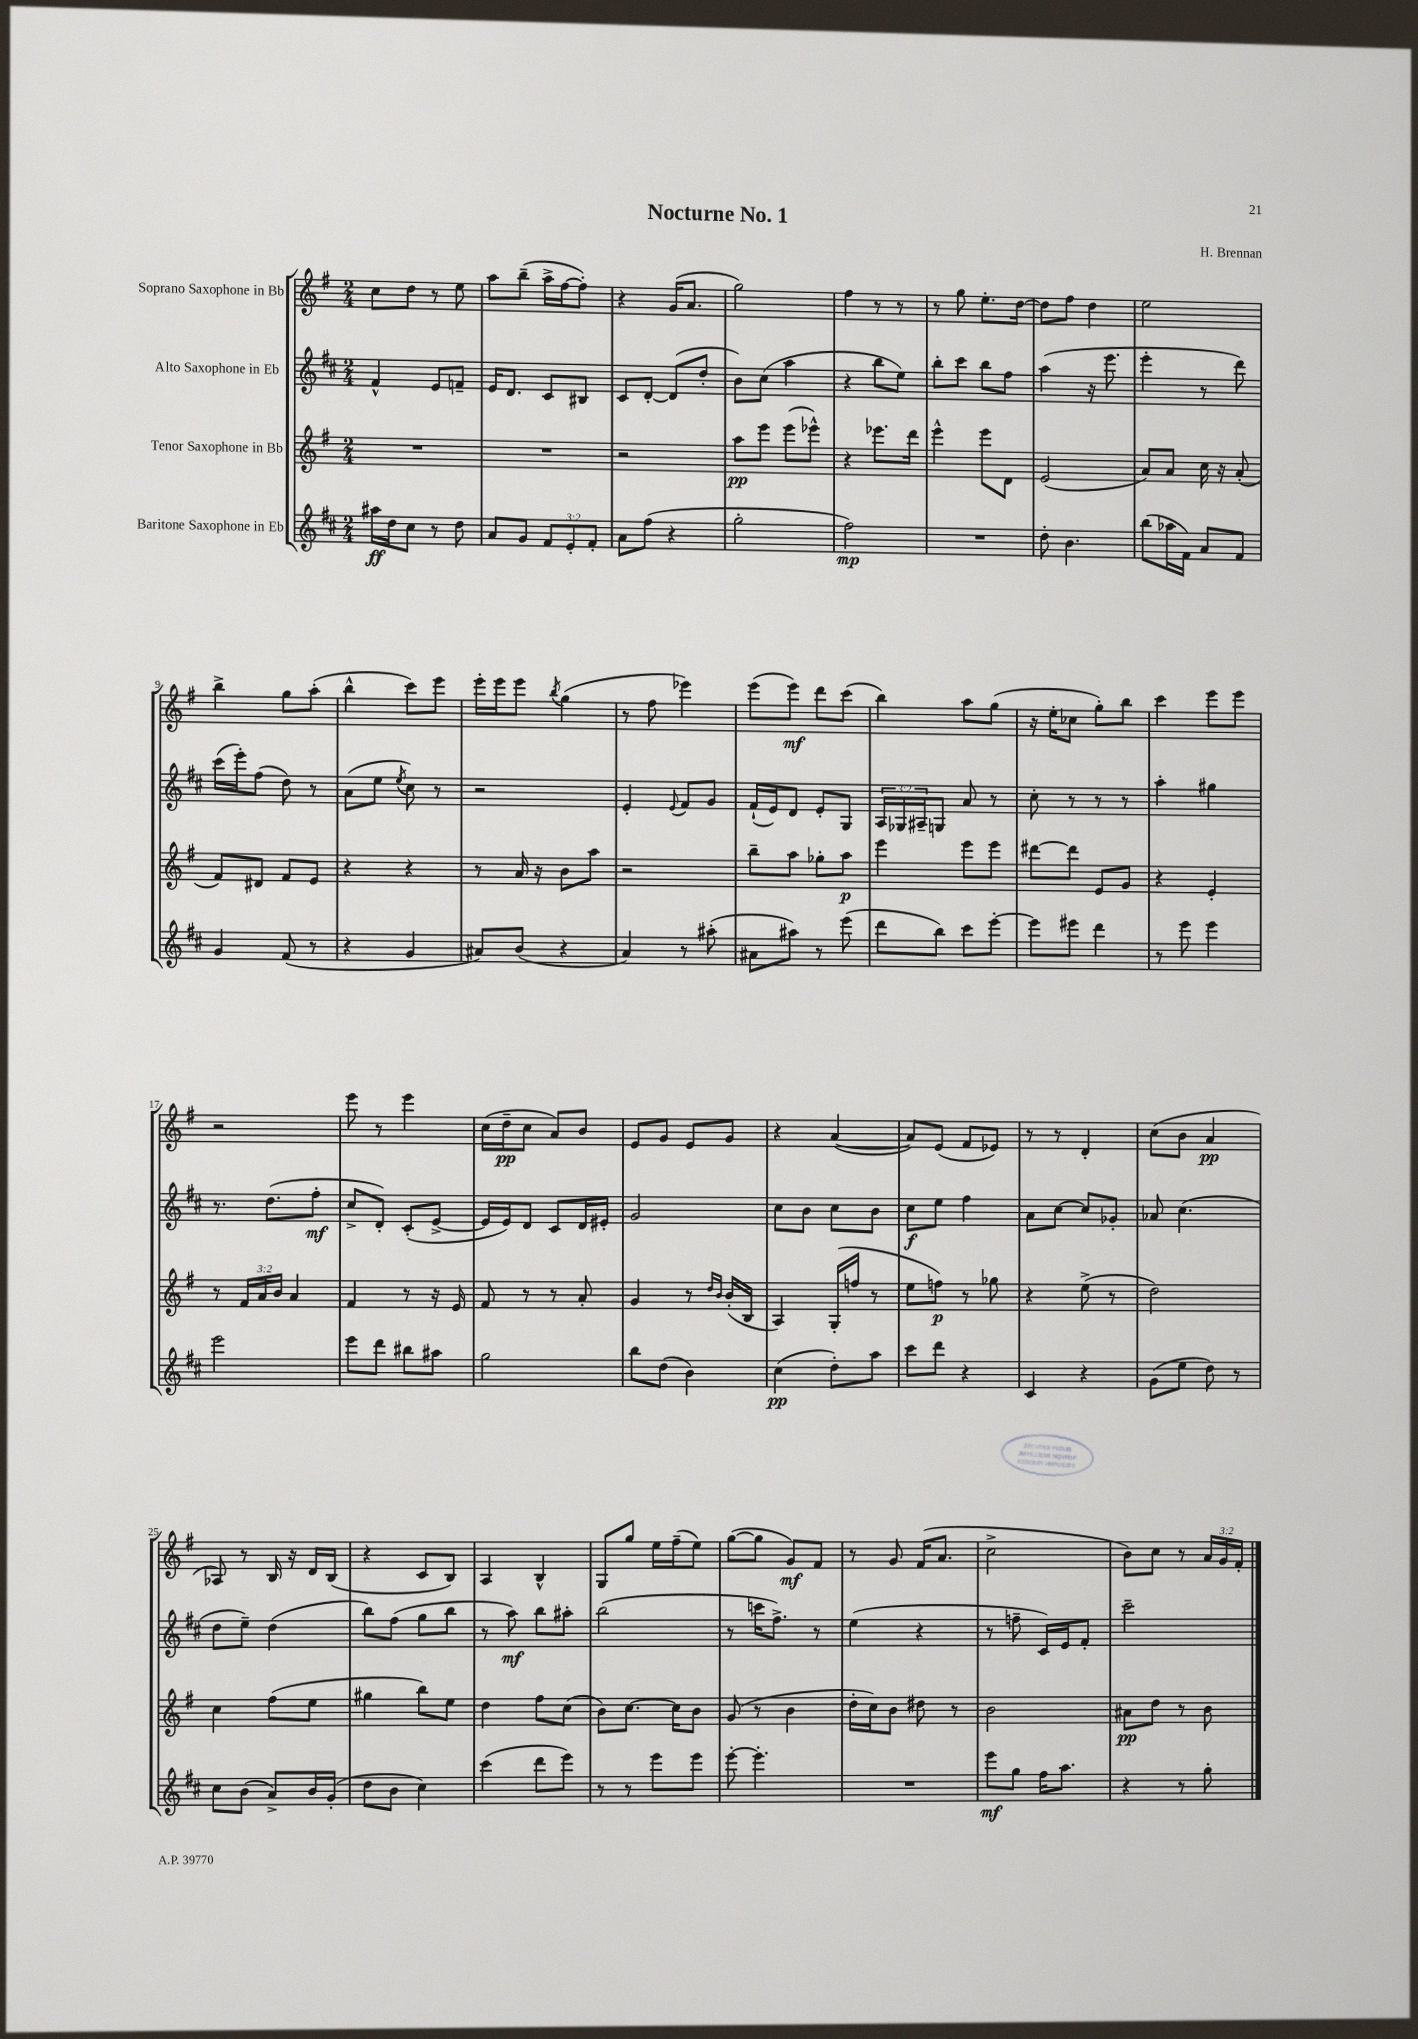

**kern	**kern	**kern	**kern
*staff4	*staff3	*staff2	*staff1
*clefG2	*clefG2	*clefG2	*clefG2
*k[f#c#]	*k[f#]	*k[f#c#]	*k[f#]
*M2/4	*M2/4	*M2/4	*M2/4
16aa#\LL	2r	4f#^^/	8cc\L
16dd\J	.	.	.
8cc#\J	.	.	8dd\J
8r	.	8e/L	8r
8dd\	.	8f~/J	8ee\
=	=	=	=
8a/L	2r	16e/LK	8aa\L
.	.	8.d/J	.
8g/J	.	.	(8bb~\J
12f#/L	.	8c#/L	16aa^\LL
.	.	.	[16ff#\J
12e'/	.	.	.
.	.	8B#/J	8ff#'\]J)
12f#'/J	.	.	.
=	=	=	=
8a\L	2r	8c#/L	4r
(8ff#\J	.	[8d'/J	.
4r	.	(8d/]L	(16g/LK
.	.	.	8.a/J
.	.	8dd'/J	.
=	=	=	=
2gg'\	8aa\L	8b\L)	2gg\)
.	8eee\J	(8cc#\J	.
.	(8eee\L	4aa\	.
.	8eee-^^\J)	.	.
=	=	=	=
2ff#\)	4r	4r	4ff#\
.	8.eee-\L	8bb\L	8r
.	.	8ee\J)	8r
.	16ddd\Jk	.	.
=	=	=	=
2r	4eee^^\	8bb'\L	8r
.	.	8ccc#\J	8gg\
.	8eee\L	8bb\L	8.ee'\L
.	8d\J	8ff#\J	.
.	.	.	[16dd\Jk
=	=	=	=
8dd'\	(2e/	(4aa\	8dd\]L
4.b\	.	.	8ff#\J
.	.	16r	4dd\
.	.	8.eee\	.
=	=	=	=
(8bb\L	8a/L)	4eee'\	2ee\
16aa-\L	8a/J	.	.
16f#\JJ)	.	.	.
8a/L	16cc\	8r	.
.	16r	.	.
8f#/J	(8a'/	8ddd\)	.
=	=	=	=
4g/	8f#/L)	(16ccc#\LL	4bb^\
.	.	16eee'\J)	.
.	8d#/J	(8ff#\J	.
(8f#/	8f#/L	8dd\)	8gg\L
8r	8e/J	8r	(8aa'\J
=	=	=	=
4r	4r	(8a\L	4bb^^\
.	.	8ee\J	.
.	.	8qee/	.
4g/	4r	8cc#\)	8ccc\L)
.	.	8r	8eee\J
=	=	=	=
8a#/L)	8r	2r	16eee'\LL
.	.	.	16eee\J
(8b/J	16a/	.	8eee\J
.	16r	.	.
.	.	.	8qbb/
4r	8b\L	.	(4gg\
.	8aa\J	.	.
=	=	=	=
4a/)	2r	4e'/	8r
.	.	.	8ff#\
.	.	8qqe/	.
8r	.	8f#/L	4eee-\)
(8aa#'\	.	8g/J	.
=	=	=	=
8a#\L	8bb~\L	(16f#`/LL	(8eee\L
.	.	16e/J)	.
8aa#\J)	8aa\J	8d/J	8eee\J)
8r	8gg-'\L	8e'/L	8ddd\L
(8eee\	8aa\J	8G/J	(8ccc\J
=	=	=	=
8ddd\L	4eee\	24A/LL	4bb\)
.	.	24G-/	.
.	.	24A#~/J	.
8bb\J)	.	8G/J	.
8ccc#\L	8eee\L	8a/	8aa\L
[8eee'\J	8eee\J	8r	(8gg\J
=	=	=	=
8eee\]L	[8ddd#\L	8cc#'\	16r
.	.	.	16ee'\LK
8eee#\J	8ddd#\]J	8r	8cc-\J
4ddd\	8e/L	8r	8gg'\L)
.	8g/J	8r	8bb\J
=	=	=	=
8r	4r	4aa'\	4ccc\
8eee\	.	.	.
4eee\	4e'/	4gg#\	8eee\L
.	.	.	8eee\J
=	=	=	=
2eee\	8r	8.r	2r
.	24f#/LL	.	.
.	24a/	.	.
.	.	(8.dd\L	.
.	24b/JJ	.	.
.	4a/	.	.
.	.	8ff#'\J	.
=	=	=	=
8eee\L	4f#/	8cc#^/L	8eee\
8ddd\J	.	8d'/J)	8r
8bb#\L	8r	(8c#'/L	4eee\
8aa#\J	16r	[8e^/J	.
.	16e/	.	.
=	=	=	=
2gg\	8f#/	16e/]LL	(16cc\LL
.	.	16e/J)	16dd~\J
.	8r	8d/J	8cc\J
.	8r	8c#/L	8a/L)
.	8a'/	16d/L	8b/J
.	.	16e#'/JJ	.
=	=	=	=
8bb\L	4g/	2g/	8e/L
(8dd\J	.	.	8g/J
4b\)	8r	.	8e/L
.	16qqdd/LL	.	.
.	16qqb/JJ	.	.
.	(16b'/LL	.	8g/J
.	16B/JJ	.	.
=	=	=	=
(4cc#\	4A/)	8cc#\L	4r
.	.	8b\J	.
8dd'\L)	(16G'/LL	8cc#\L	([4a/
.	16ff/JJ	.	.
8aa\J	8r	8b\J	.
=	=	=	=
8ccc#\L	8ee\L	8cc#\L	8a/]L)
8ddd\J	8ff\J)	8ee\J	(8e/J
4r	8r	4ff#\	8f#/L
.	8gg-\	.	8e-/J)
=	=	=	=
4c#/	4r	8a\L	8r
.	.	[8cc#\J	8r
4r	(8ee^\	8cc#/]L	4d'/
.	8r	8g-'/J	.
=	=	=	=
(8g\L	2dd\)	8a-/	(8cc\L
8ee\J	.	(4.cc#\	8b\J
8dd\)	.	.	4a/
8r	.	.	.
=	=	=	=
8cc#\L	4cc\	8dd\L	8A-/)
(8b\J	.	8ee~\J)	8r
8a^/L)	(8ff#\L	(4dd\	16B/
.	.	.	16r
16b/L	8ee\J	.	16d/LL
(16g'/JJ	.	.	(16B/JJ
=	=	=	=
8dd\L	4gg#\	8bb\L)	4r
8b\J	.	(8ff#\J	.
4cc#\)	8bb\L)	8gg\L	8c/L
.	8ee\J	8bb\J	8B/J)
=	=	=	=
(4ccc#\	4dd\	8r	4A/
.	.	8aa\)	.
8ddd\L	8ff#\L	8bb\L	4B^^/
8eee\J)	(8cc\J	8aa#'\J	.
=	=	=	=
8r	8b\L)	(2bb\	8G/L
8r	[8.cc\J	.	8gg/J
8eee\L	.	.	16ee\LL
.	16cc\]LK	.	(16ff#~\J
8eee\J	8b\J	.	8ee\J)
=	=	=	=
[8eee'\	(8g/	8r	([8gg\L
4.eee'\]	8r	16ccc\LK	8gg\]J
.	.	8.ff#^\J)	.
.	4b\	.	8g/L)
.	.	8r	8f#/J
=	=	=	=
2r	16dd'\LL	(4ee\	8r
.	16cc\J)	.	.
.	8b\J	.	8g/
.	8dd#\	4r	(16f#/LK
.	.	.	8.a/J
.	8r	.	.
=	=	=	=
8eee\L	2b\	8r	2cc^\
8gg\J	.	8ff~\	.
16ff#\LK	.	16c#/LL)	.
8.aa\J	.	16e/J	.
.	.	8f#'/J	.
=	=	=	=
4r	8a#\L	2ccc#~\	8b\L)
.	8dd\J	.	8cc\J
8r	8r	.	8r
8gg'\	8b\	.	24a/LL
.	.	.	24g/
.	.	.	24f#'/JJ
==	==	==	==
*-	*-	*-	*-
